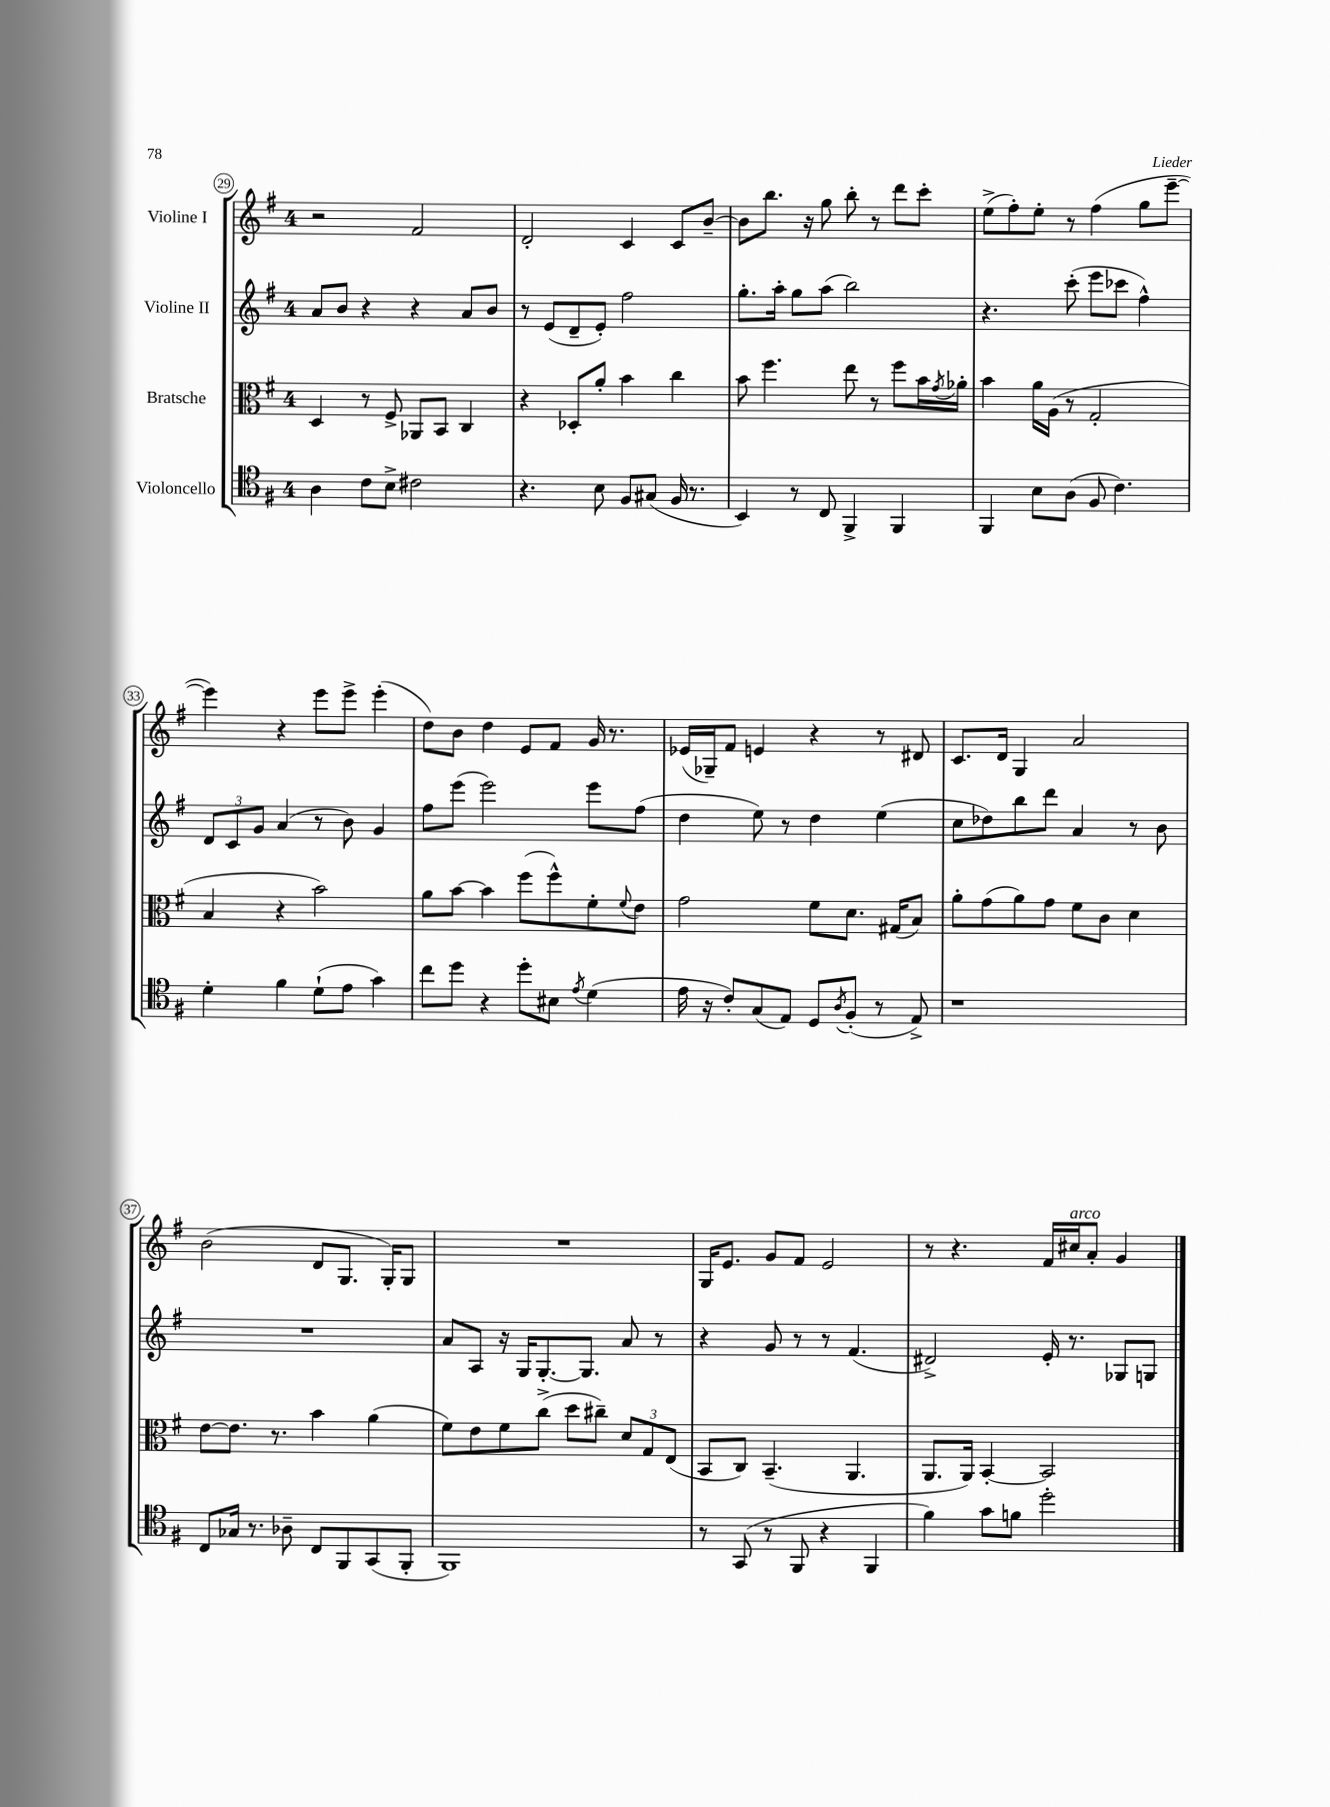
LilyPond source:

<<
\new StaffGroup <<
\new Staff = "s0" \with { instrumentName = "Violine I" } {
    \clef treble \key g \major \once \override Staff.TimeSignature.style = #'single-digit \time 4/4
    r2 fis'2 |
    d'2-. c'4 c'8 b'8~-- |
    b'8 b''8. r16 g''8 b''8-. r8 d'''8 c'''8-. |
    e''8->( fis''8-.) e''8-. r8 fis''4( g''8 e'''8~-- |
    e'''4) r4 e'''8 e'''8-> e'''4-.( |
    d''8) b'8 d''4 e'8 fis'8 g'16 r8. |
    ees'16( ges16--) fis'8 e'4 r4 r8 dis'8 |
    c'8. d'16 g4 a'2 |
    b'2( d'8 g8. g16-.) g8 |
    R1 |
    g16 e'8. g'8 fis'8 e'2 |
    r8 r4. fis'16 cis''16^\markup { \italic "arco" } a'8-. g'4 \bar "|." |
}
\new Staff = "s1" \with { instrumentName = "Violine II" } {
    \clef treble \key g \major \once \override Staff.TimeSignature.style = #'single-digit \time 4/4
    a'8 b'8 r4 r4 a'8 b'8 |
    r8 e'8( d'8-- e'8-.) fis''2 |
    g''8.-. a''16-. g''8 a''8( b''2) |
    r4. c'''8-.( e'''8 ces'''8 fis''4-^) |
    \tuplet 3/2 { d'8 c'8 g'8 } a'4( r8 b'8) g'4 |
    fis''8 e'''8( e'''2) e'''8 fis''8( |
    d''4 e''8) r8 d''4 e''4( |
    c''8 des''8) b''8 d'''8 a'4 r8 b'8 |
    R1 |
    a'8 a8 r16 g16 g8.~-. g8. a'8 r8 |
    r4 g'8 r8 r8 fis'4.( |
    dis'2->) e'16-. r8. ges8 g8 \bar "|." |
}
\new Staff = "s2" \with { instrumentName = "Bratsche" } {
    \clef alto \key g \major \once \override Staff.TimeSignature.style = #'single-digit \time 4/4
    d4 r8 fis8-> aes,8 b,8 c4 |
    r4 des8-. a'8-. b'4 c''4 |
    b'8 fis''4. e''8 r8 fis''8 b'16 \acciaccatura { g'8 } aes'16-. |
    b'4 a'16 a16( r8 g2-. |
    b4 r4 b'2) |
    a'8 b'8~ b'4 fis''8( fis''8-^) fis'8-. \appoggiatura { fis'8 } e'8 |
    g'2 fis'8 d'8. gis16( b8) |
    a'8-. g'8( a'8) g'8 fis'8 c'8 d'4 |
    e'8~ e'8. r8. b'4 a'4( |
    fis'8) e'8 fis'8 c''8->( d''8 cis''8--) \tuplet 3/2 { d'8 g8 e8( } |
    b,8 c8) b,4.--( a,4. |
    a,8. a,16) b,4~-. b,2 \bar "|." |
}
\new Staff = "s3" \with { instrumentName = "Violoncello" } {
    \clef tenor \key g \major \once \override Staff.TimeSignature.style = #'single-digit \time 4/4
    a4 c'8 b8-> cis'2 |
    r4. b8 fis8 gis8( fis16 r8. |
    b,4) r8 c8 fis,4-> fis,4 |
    fis,4 b8 a8( fis8 c'4.) |
    d'4-. fis'4 d'8-!( e'8 g'4) |
    c''8 d''8 r4 d''8-. bis8 \acciaccatura { e'8 } d'4( |
    e'16 r16 c'8-.) g8( e8) d8 \acciaccatura { a8 } fis8-.( r8 e8->) |
    r1 |
    c8 ges16 r8. aes8-- c8 fis,8 g,8( fis,8-. |
    fis,1) |
    r8 g,8( r8 fis,8 r4 fis,4 |
    fis'4) g'8 f'8 d''2-. \bar "|." |
}
>>
>>
\layout { \context { \Score currentBarNumber = #29 \override BarNumber.stencil = #(make-stencil-circler 0.1 0.3 ly:text-interface::print) } }
